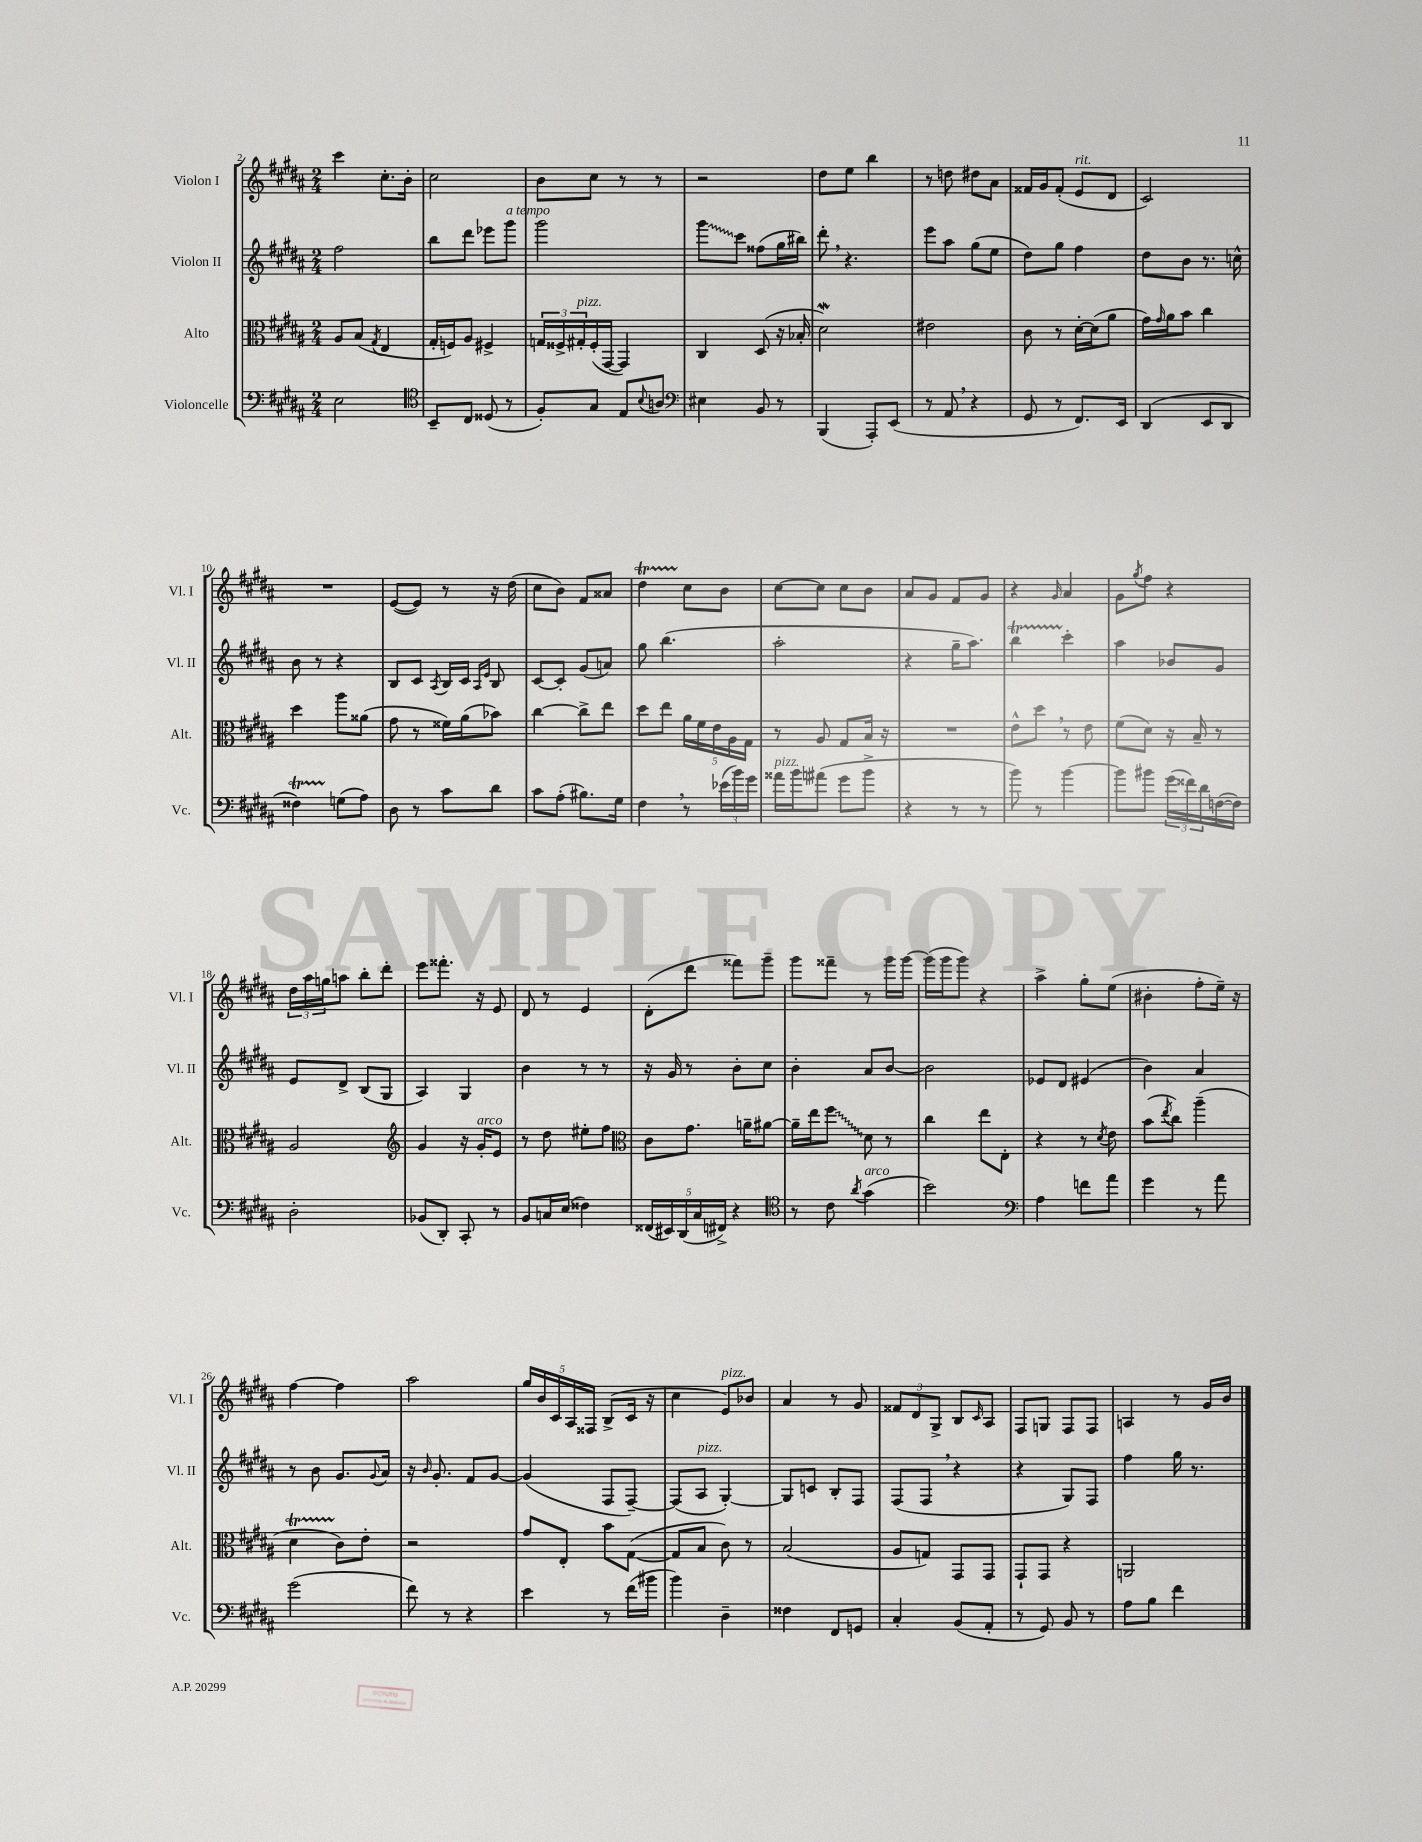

**kern	**kern	**kern	**kern
*staff4	*staff3	*staff2	*staff1
*clefF4	*clefC3	*clefG2	*clefG2
*k[f#c#g#d#a#]	*k[f#c#g#d#a#]	*k[f#c#g#d#a#]	*k[f#c#g#d#a#]
*M2/4	*M2/4	*M2/4	*M2/4
2E	8A#	2ff#	4ccc#
.	(8B	.	.
.	8qG#	.	.
.	4E	.	8.cc#'
.	.	.	16b'
=	=	=	=
*clefC4	*	*	*
8BB~	16G#'	8bb	2cc#
.	16F)	.	.
8C#	8A#	8ddd#	.
(8D##	4F#^	8eee-	.
8r	.	8ggg#	.
=	=	=	=
8F#')	24G	2ggg#	8b
.	24F##^	.	.
.	24G#'	.	.
8G#	(16F##'	.	8cc#
.	[16GG#	.	.
8E	4GG#])	.	8r
8qqB	.	.	.
8A	.	.	8r
=	=	=	=
*clefF4	*	*	*
4E#	4C#	8ggg#	2r
.	.	8ccc#	.
8BB	(8D#	(8ff##	.
8r	16r	16gg#	.
.	16B-'	16bb#)	.
=	=	=	=
(4BBB	2d#)	8ddd#'	8dd#
.	.	4.r	8ee
8AAA#')	.	.	4bb
(8EE	.	.	.
=	=	=	=
8r	2e#	8eee	8r
8AA#	.	8aa#	8dd
4r	.	(8gg#	8dd#
.	.	8ee	8a#
=	=	=	=
8GG#	8c#	8dd#)	16f##
.	.	.	16g#
8r	8r	8gg#	(8f##'
8.FF#)	[16d#'	4ff#	8e
.	(16d#]	.	.
.	8a#	.	8d#
16EE	.	.	.
=	=	=	=
(4DD#	16g#)	8dd#	2c#)
.	16qqg#	.	.
.	16a#	.	.
.	8b	8b	.
8EE	4cc#	8.r	.
8DD#	.	.	.
.	.	16cc^^	.
=	=	=	=
4F##)	4dd#	8b	2r
.	.	8r	.
(8G	8aa#	4r	.
8A#)	(8a##	.	.
=	=	=	=
8D#	8g#	8B	([8e
8r	8r	8c#	8e])
.	.	8qA#	.
8c#	16f##)	16B	8r
.	(16a#	16c#	.
.	.	16qqA#	.
.	.	16qqe	.
8d#	8b-)	8B	16r
.	.	.	(16dd#
=	=	=	=
8c#	[4cc#	[8c#	8cc#
(8A#'	.	8c#']	8b)
8.B#)	8cc#^]	(8g#	8f#
.	8ee	8a)	8a##
16G#	.	.	.
=	=	=	=
4F#	8dd#	8gg#	4dd#
.	8ee	(4.bb	.
8r	20a#	.	8cc#
.	20f#	.	.
.	20e	.	.
(24e-	.	.	8b
.	20A#	.	.
24b)	.	.	.
.	20G#	.	.
24g#	.	.	.
=	=	=	=
16a##	8r	2aa#'	[8cc#
16b	.	.	.
(8a#	8A#	.	8cc#]
8g#	8G#	.	8cc#
8b^	16B	.	8b
.	16r	.	.
=	=	=	=
4r	2r	4r	8a#
.	.	.	8g#
8r	.	16gg#~	8f#
.	.	8.aa#)	.
8r	.	.	8g#
=	=	=	=
8b)	8e^^	4bb	4r
8r	8dd#	.	.
.	.	.	16qqg#
[4b	8r	4ccc#'	4a#
.	8e	.	.
=	=	=	=
8b]	(8f#	4aa#	8g#
.	.	.	8qgg#
8b#	8d#)	.	8ff#
(24g#	16r	8b-	4r
24f##)	.	.	.
.	16B~	.	.
24d#	.	.	.
([16F	8r	8g#	.
16F])	.	.	.
=	=	=	=
2D#'	2A#	8e	24dd#
.	.	.	24aa#
.	.	.	24gg
.	.	8d#^	8aa
.	.	(8B	8bb'
.	.	8G#	8ddd#'
=	=	=	=
*	*clefG2	*	*
(8BB-	4g#	4A#)	8eee
8DD#')	.	.	8.fff##'
8CC#'	16r	4G#	.
.	16g#'	.	16r
8r	8e	.	8e
=	=	=	=
8BB	8r	4b	8d#
16C	8dd#	.	8r
(16E	.	.	.
4F##)	8ee#'	8r	4e
.	8ff#	8r	.
=	=	=	=
*	*clefC3	*	*
(20FF##	8c#	16r	(8d#'
20EE#)	.	.	.
.	.	16g#	.
(20DD#	.	.	.
.	8.g#	8r	8ddd#
20C#	.	.	.
20FF#^)	.	.	.
4r	.	8b'	8fff##)
.	16a~	.	.
.	[8a#	8cc#	8ggg#~
=	=	=	=
*clefC4	*	*	*
8r	16a#~]	4b'	8ggg#
.	16ee	.	.
8c#	8ff#	.	8fff##~
8qa#	.	.	.
(4g#	8d#	8a#	8r
.	8r	[8b	16ggg#
.	.	.	[16ggg#
=	=	=	=
2b)	4cc#	2b]	(16ggg#]
.	.	.	16ggg#
.	.	.	8ggg#)
.	8ee	.	4r
.	8E'	.	.
=	=	=	=
*clefF4	*	*	*
4A#	4r	8e-	4aa#^
.	.	8d#	.
8f	8r	(4e#	8gg#'
.	8qd#	.	.
8a#	8e	.	(8ee
=	=	=	=
4g#	(8b	4b)	4b#'
.	8qee	.	.
.	8cc#)	.	.
8r	(4aa#~	4a#	8ff#'
8a#	.	.	16ee~)
.	.	.	16r
=	=	=	=
(2g#	4d#	8r	[4ff#
.	.	8b	.
.	8c#)	8.g#	4ff#]
.	8e'	.	.
.	.	8qqg#	.
.	.	16a#	.
=	=	=	=
8f#)	2r	16r	2aa#
.	.	16qqb	.
.	.	8.g#'	.
8r	.	.	.
4r	.	8f#	.
.	.	[8g#	.
=	=	=	=
4e	8g#	(4g#]	20gg#
.	.	.	20b
.	.	.	20c#
.	8E'	.	.
.	.	.	20A#
.	.	.	20F##
8r	8b	8F#	(8B^
(16f#	([8G#	[8F#~)	16c#
16b#	.	.	16r
=	=	=	=
4b)	8G#]	(8F#]	4cc#
.	8B	8A#	.
4D#~	8c#)	[4G#')	8e)
.	8r	.	8b-
=	=	=	=
4F##	(2B	8G#]	4a#
.	.	8c	.
8FF#	.	8B'	8r
8GG	.	8F#	8g#
=	=	=	=
4C#'	8A#	(8F#	12f##
.	.	.	12d#
.	8G)	8F#	.
.	.	.	12G#^
(8BB	8GG#	4r	8B
.	.	.	16qqc#
8AA#'	8GG#	.	8A#
=	=	=	=
8r	8GG#`	4r	8F#
8GG#)	8GG#	.	8G
8BB	4r	8G#)	8F#
8r	.	8F#	8F#
=	=	=	=
8A#	2AA	4ff#	4A
8B	.	.	.
4f#	.	16gg#	8r
.	.	8.r	.
.	.	.	16g#
.	.	.	16b
==	==	==	==
*-	*-	*-	*-
